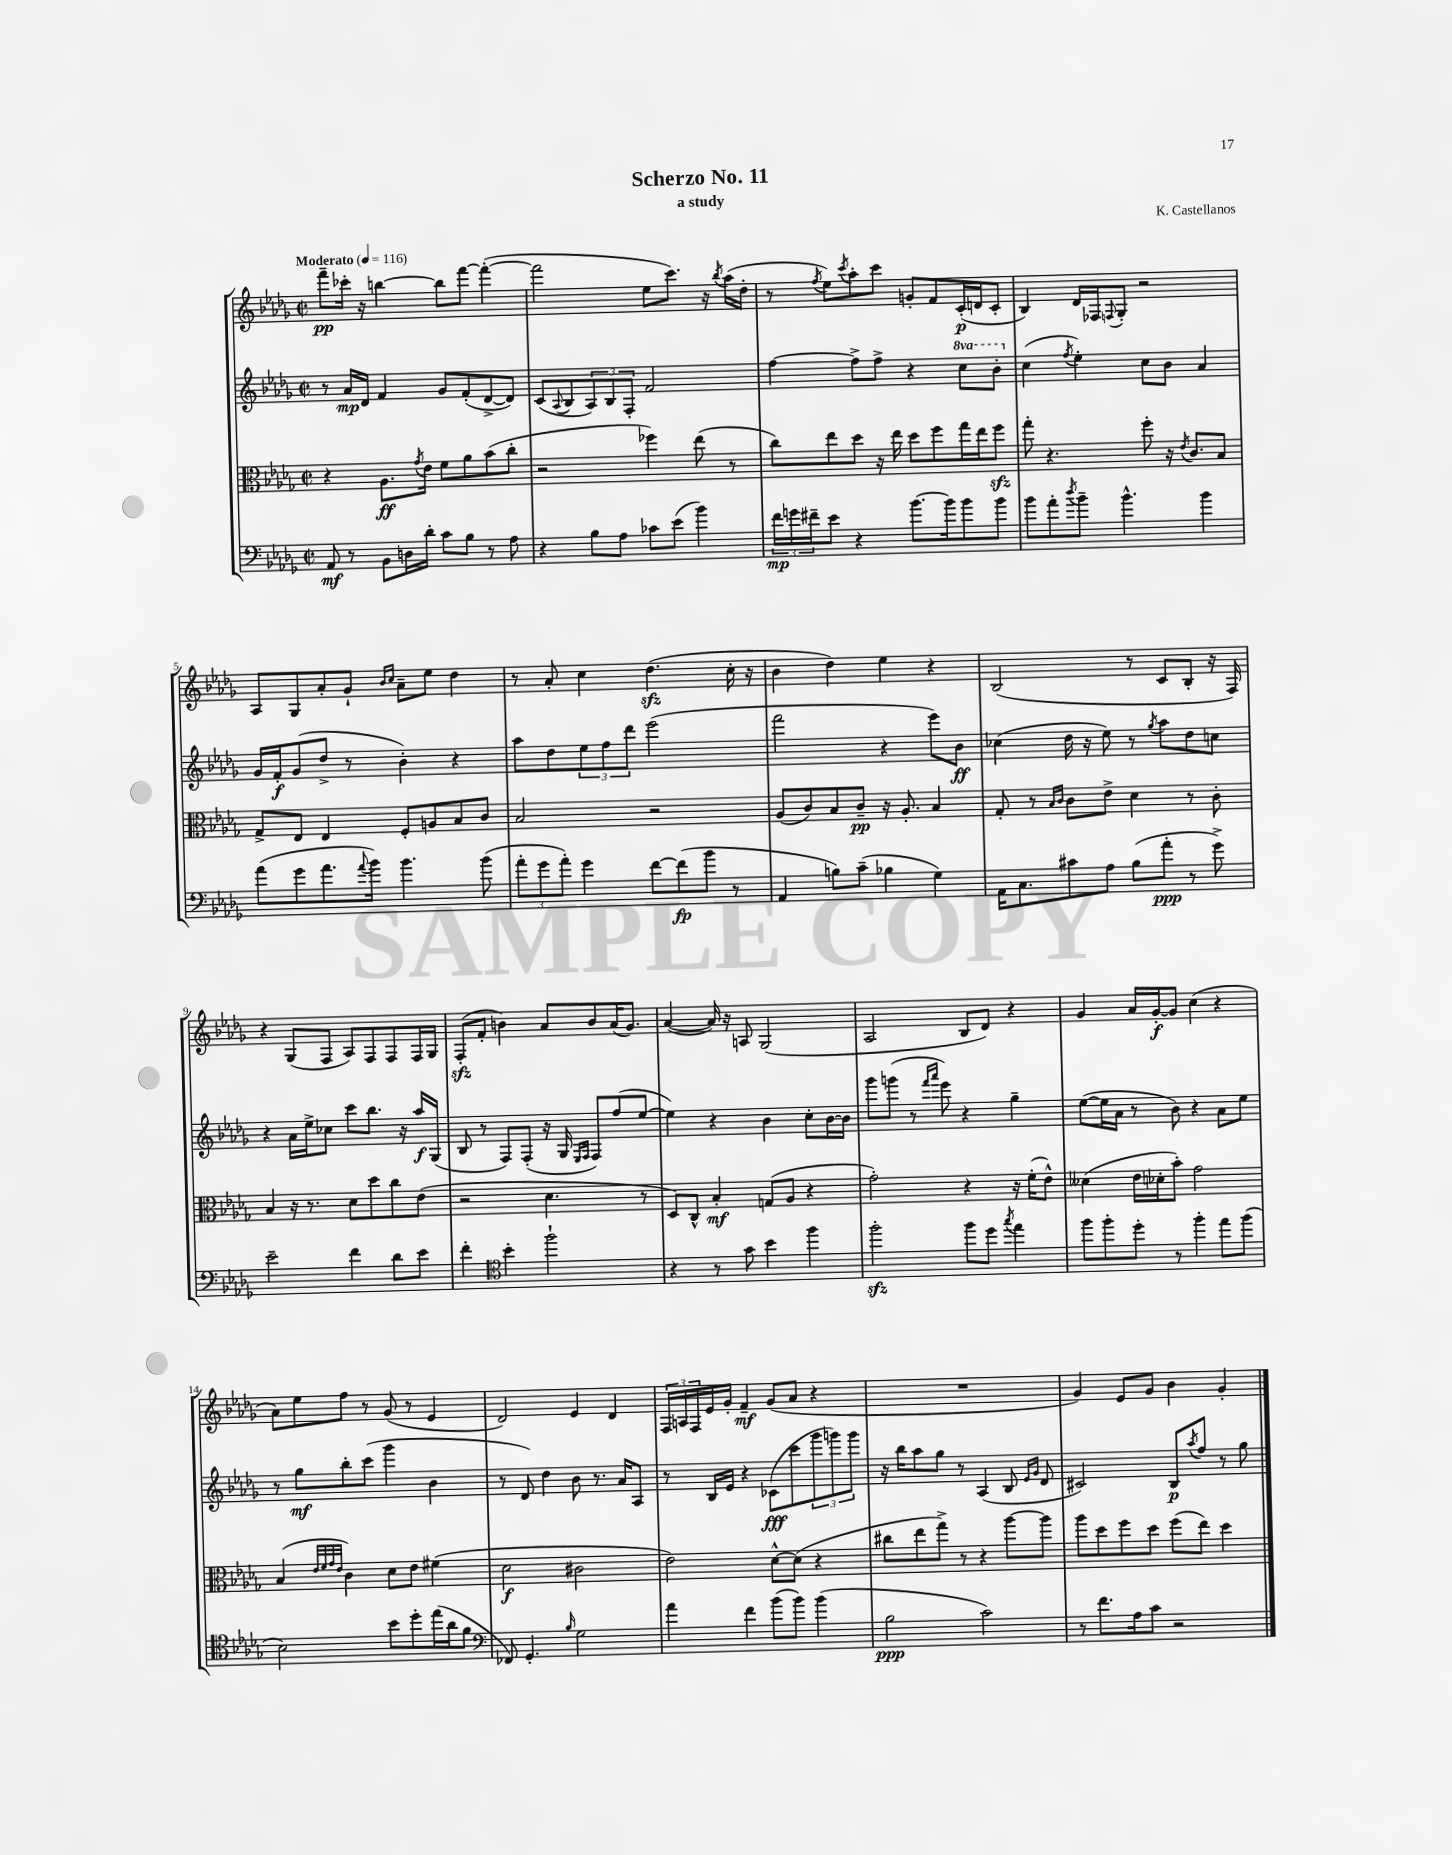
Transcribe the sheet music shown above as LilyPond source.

\header { title = "Scherzo No. 11" composer = "K. Castellanos" subtitle = "a study" }
<<
\new StaffGroup <<
\new Staff = "s0" {
    \clef treble \key des \major \defaultTimeSignature \time 2/2 \tempo "Moderato" 4 = 116
    f'''8--\pp ces'''16-. r16 b''4~ b''8 f'''8~ f'''4~-.( |
    f'''2 ees''8 c'''8.) r16 \acciaccatura { bes''8 } aes''16( des''16-. |
    r8 \acciaccatura { f''8 } ees''8) \acciaccatura { c'''8 } aes''8-. c'''8 g'8-. f'8 c'16-.\p( d'16 c'8-. |
    bes4) des'16 fes16 \appoggiatura { f8 } ges8-. r2 |
    aes8 ges8 aes'8-. ges'8-! \grace { bes'16 c''16 } aes'8-- ees''8 des''4 |
    r8 aes'8-. c''4 des''4.\sfz( c''16-. r16 |
    bes'4 des''4) ees''4 r4 |
    bes2( r8 c'8 bes8-. r16 f16) |
    r4 ges8( f8 aes8) f8 f8 f16 ges16 |
    f8-.\sfz( f'8-. b'4) aes'8 b'8 aes'16( ges'8.) |
    aes'4~( aes'16) r16 a8 ges2( |
    aes2 bes8 des'8) r4 |
    ges'4 aes'16 ges'16~-.\f ges'8 c''4( r4 |
    aes'8) ees''8 f''8 r8 ges'8( r8 ees'4 |
    des'2) ees'4 des'4 |
    \tuplet 3/2 { f16 a16 f16 } ees'16 ges'16-. f'4--\mf ges'8( aes'8 r4 |
    R1 |
    ges'4) ees'8 ges'8 bes'4 ges'4-. \bar "|." |
}
\new Staff = "s1" {
    \clef treble \key des \major \defaultTimeSignature \time 2/2 \set Staff.ottavationMarkups = #ottavation-simple-ordinals
    r8 aes'16\mp des'16 f'4 ges'8 f'8-.( des'8~-> des'8) |
    c'8( \appoggiatura { aes8 } bes8 \tuplet 3/2 { aes8) bes8 f8-. } f'2 |
    f''4~ f''8-> f''8-> r4 \ottava #1 c'''8 bes''8-. \ottava #0 |
    c''4( \acciaccatura { f''8 } ees''4-.) c''8 bes'8 aes'4 |
    ges'16 f'16-.\f ges'8( des''8-> r8 bes'4-.) r4 |
    aes''8 des''8 \tuplet 3/2 { ees''8 f''8 des'''8 } ees'''2( |
    f'''2 r4 ees'''8) bes'8\ff |
    ces''4( des''16 r16 ees''8) r8 \acciaccatura { ges''8 } aes''8 des''8 c''8 |
    r4 aes'16 ees''16-> ces''8 c'''8 bes''8. r16 aes''16\f ges16( |
    bes8 r8 f8) f8-.( r16 ges16 \grace { ees16 f16 } f8) f''8( ees''8~ |
    ees''4) r4 bes'4 c''8-. bes'16~ bes'16 |
    ges'''8 g'''8( r8 \grace { f'''16 aes'''16 } ees'''8) r4 ges''4-- |
    ees''8~( ees''16 aes'16 r8 bes'8) r4 aes'8 ees''8 |
    r8 ges''8\mf bes''8-. c'''8( ges'''4 bes'4 |
    r8 des'8) des''4 bes'8 r8. aes'16 aes8 |
    r8 bes16 ees'16 r4 ces'8\fff( c'''8 \tuplet 3/2 { ges'''8 g'''8) g'''8 } |
    r16 bes''16 aes''8 ges''8 r8 aes4( bes8 \grace { ees'16 ges'16 } des'8 |
    cis'2) bes8\p \acciaccatura { aes''8 } f''8 r8 ges''8 \bar "|." |
}
\new Staff = "s2" {
    \clef alto \key des \major \defaultTimeSignature \time 2/2
    r4 aes8.\ff \acciaccatura { ges'8 } ees'16 f'8 aes'8 bes'8( c''8-. |
    r2 fes''4) ees''8( r8 |
    c''8) ees''8 des''8 r16 ees''16 des''8 f''8 ges''16 ees''16 f''8\sfz |
    ges''8-. r4. f''8-. r16 \acciaccatura { ees'8 } c'8. bes8 |
    ges8-> ees8 ees4 f8-. a8 bes8 c'8 |
    bes2 r2 |
    aes8( c'8) bes8 c'8--\pp r16 aes8.-. bes4 |
    ges8-. r8 \grace { bes16 c'16 } c'8 ees'8-> des'4 r8 c'8-. |
    bes4 r16 r8. des'8 des''8 c''8 ees'8( |
    r2 des'4. r8 |
    des8) c8-^ bes4-.\mf g8( aes8 r4 |
    ges'2-.) r4 r16 f'16-.( ees'8-^) |
    deses'4( ees'16 des'16-. bes'8-.) ges'2 |
    bes4( \grace { ees'32 f'32 ges'32 ees'32 } c'4) des'8 ees'8 fis'4( |
    des'2\f cis'2 |
    ees'2) des'8~-^ des'8( r4 |
    cis''8 ees''8 ges''8->) r8 r4 aes''8~ aes''8 |
    aes''8 des''8 f''8 des''8 f''8( ees''8) des''4 \bar "|." |
}
\new Staff = "s3" {
    \clef bass \key des \major \defaultTimeSignature \time 2/2
    aes,8\mf r8 bes,8 d16 des'16-. c'8 bes8 r8 aes8 |
    r4 bes8 aes8 ces'8 ees'8( bes'4) |
    \tuplet 3/2 { f'16\mp g'16 fis'16-- } ees'8 r4 bes'8.~ bes'16 bes'8 bes'8 |
    bes'8 aes'8-. \acciaccatura { des''8 } bes'8-- bes'4.-^ bes'4 |
    aes'8( ges'8 aes'8. \appoggiatura { aes'8 } bes'16) bes'4. bes'8( |
    \tuplet 3/2 { aes'8-. ges'8 aes'8-.) } ges'4 f'8~ f'8\fp( bes'8 r8 |
    aes,4 b8) c'8--( bes4 ges4) |
    aes,16 c8. cis'8 aes8 bes8( aes'8-.\ppp r8 ges'8->) |
    ees'2-- f'4 des'8 ees'8 |
    f'4-. \clef tenor bes'4-. f''2-! |
    r4 r8 ges'8 bes'4 f''4 |
    f''2-.\sfz f''8 des''8 \acciaccatura { ges''8 } ees''4 |
    f''8 f''8-. des''8-. r8 f''4-. ees''8 f''8( |
    bes2) bes'8 des''8-. ees''16( aes'16 f'8 |
    \clef bass fes,8) ges,4.-. \grace { bes16 } ges2 |
    aes'4 f'4 bes'8( bes'8) bes'4( |
    bes2\ppp c'2) |
    r8 f'8. aes16 c'8 r2 \bar "|." |
}
>>
>>
